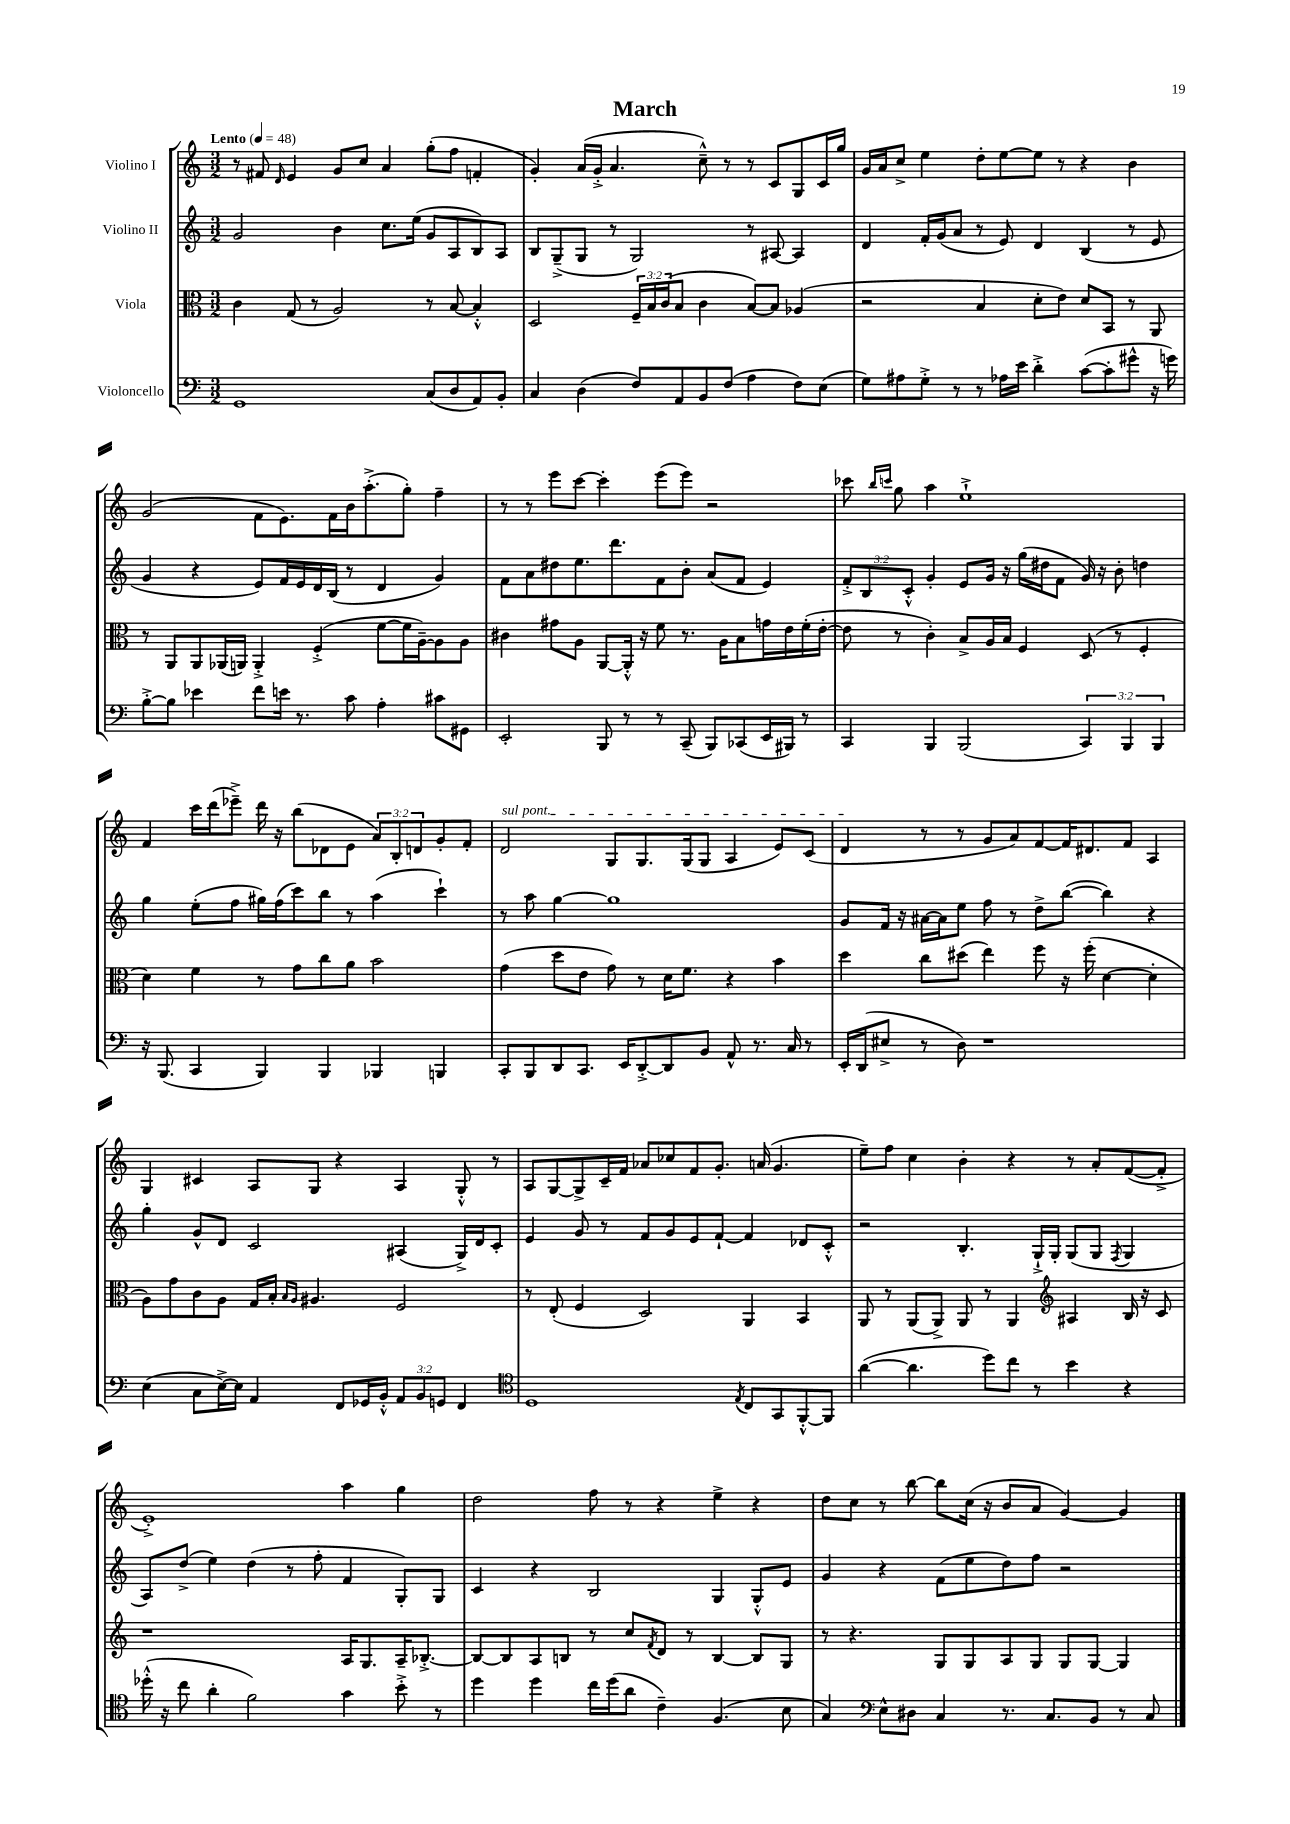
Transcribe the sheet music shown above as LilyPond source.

\header { title = "March" }
<<
\new StaffGroup <<
\new Staff = "s0" \with { instrumentName = "Violino I" } {
    \clef treble \key c \major \numericTimeSignature \time 3/2 \override Staff.TupletNumber.text = #tuplet-number::calc-fraction-text \tempo "Lento" 4 = 48
    r8 fis'8 \grace { d'16 } e'4 g'8 c''8 a'4 g''8-.( f''8 f'4-. |
    g'4-.) a'16( g'16-.-> a'4. c''8---^) r8 r8 c'8 g8 c'16 g''16 |
    g'16 a'16 c''8-> e''4 d''8-. e''8~ e''8 r8 r4 b'4 |
    g'2( f'8 e'8.) f'16 b'16 a''8.-.->( g''8-.) f''4-- |
    r8 r8 e'''8 c'''8~ c'''4-. e'''8( e'''8) r2 |
    ces'''8 \grace { b''16 c'''16 } g''8 a''4 e''1-!-> |
    f'4 c'''16 d'''16( ees'''8--->) d'''16 r16 b''8( des'8 e'8 \tuplet 3/2 { a'8) b8-. d'8 } g'8-. f'8-. |
    \once \override TextSpanner.bound-details.left.text = \markup { \italic "sul pont." } d'2\startTextSpan g8 g8. g16( g8 a4 e'8) c'8( |
    d'4\stopTextSpan r8 r8 g'8 a'8) f'8~ f'16 dis'8. f'8 a4 |
    g4 cis'4 a8 g8 r4 a4 g8-.-^ r8 |
    a8 g8~ g8-> c'16-- f'16 aes'8 ces''8 f'8 g'8.-. a'16( g'4. |
    e''8--) f''8 c''4 b'4-. r4 r8 a'8-. f'8~( f'8-.-> |
    e'1-.->) a''4 g''4 |
    d''2 f''8 r8 r4 e''4-> r4 |
    d''8 c''8 r8 b''8~ b''8 c''16( r16 b'8 a'8 g'4~) g'4 \bar "|." |
}
\new Staff = "s1" \with { instrumentName = "Violino II" } {
    \clef treble \key c \major \numericTimeSignature \time 3/2 \override Staff.TupletNumber.text = #tuplet-number::calc-fraction-text
    g'2 b'4 c''8. e''16( g'8 a8 b8) a8 |
    b8 g8--->( g8 r8 g2) r8 ais8~ ais4 |
    d'4 f'16-. g'16( a'8 r8 e'8) d'4 b4( r8 e'8 |
    g'4 r4 e'8) f'16 e'16 d'16 b16( r8 d'4 g'4) |
    f'8 a'8 dis''8 e''8. d'''8. f'8 b'8-. a'8( f'8 e'4) |
    \tuplet 3/2 { f'8-.-> b8 c'8-.-^ } g'4-. e'8 g'16 r16 g''16( dis''16 f'8 g'16) r16 b'8-. d''4 |
    g''4 e''8-.( f''8 gis''16) f''16( c'''8) b''8 r8 a''4( c'''4-!) |
    r8 a''8 g''4~ g''1 |
    g'8 f'16 r16 ais'16~ ais'16 e''8 f''8 r8 d''8-> b''8~( b''4) r4 |
    g''4-. g'8-^ d'8 c'2 ais4( g16->) d'16 c'8-. |
    e'4 g'8 r8 f'8 g'8 e'8 f'8~-! f'4 des'8 c'8-.-^ |
    r2 b4.-. g16-!-> g16-. g8( g8 \acciaccatura { f8 } g4 |
    a8) d''8->( e''4) d''4( r8 f''8-. f'4 g8-.) g8 |
    c'4 r4 b2 g4 g8-.-^ e'8 |
    g'4 r4 f'8( e''8 d''8) f''8 r2 \bar "|." |
}
\new Staff = "s2" \with { instrumentName = "Viola" } {
    \clef alto \key c \major \numericTimeSignature \time 3/2 \override Staff.TupletNumber.text = #tuplet-number::calc-fraction-text
    c'4 g8( r8 a2) r8 b8~ b4-.-^ |
    d2 \tuplet 3/2 { f16-- b16 c'16( } b8 c'4 b8~) b8 aes4( |
    r2 b4 d'8-. e'8) d'8 b,8 r8 a,8 |
    r8 a,8 a,8 aes,16( a,16) a,4-.-> f4-.->( f'8~ f'16 a16~--) a8 a8 |
    cis'4 gis'8 a8 a,8~ a,16-.-^ r16 f'8 r8. a16 b8 g'16 e'16 f'16-.( e'16~-. |
    e'8 r8 c'4-.) b8-> a16 b16 f4 d8( r8 f4-. |
    d'4) f'4 r8 g'8 c''8 a'8 b'2 |
    g'4( d''8 e'8 g'8) r8 d'16 f'8. r4 b'4 |
    d''4 c''8 dis''8( e''4) f''8 r16 f''16-.( d'4~ d'4-. |
    a8) g'8 c'8 a8 g16 b16-. \grace { b16 a16 } ais4. f2 |
    r8 e8-.( f4 d2) a,4 b,4 |
    a,8 r8 a,8( a,8->) a,8 r8 a,4 \clef treble ais4 b16 r16 c'8 |
    r1 a16 g8. a16-- bes8.~-.-> |
    bes8~ bes8 a8 b8 r8 c''8 \acciaccatura { f'8 } d'8 r8 b4~ b8 g8 |
    r8 r4. g8 g8 a8 g8 g8 g8~ g4 \bar "|." |
}
\new Staff = "s3" \with { instrumentName = "Violoncello" } {
    \clef bass \key c \major \numericTimeSignature \time 3/2 \override Staff.TupletNumber.text = #tuplet-number::calc-fraction-text
    g,1 c8( d8 a,8) b,8-. |
    c4 d4( f8) a,8 b,8 f8( a4 f8) e8( |
    g8) ais8 g8-.-> r8 r8 aes16 e'16 d'4-.-> c'8~( c'8-. gis'8-^ r16 g'16) |
    b8~-.-> b8 ees'4 f'8 e'16 r8. c'8 a4-. cis'8 gis,8 |
    e,2-. b,,8 r8 r8 c,8--( b,,8) ces,8( e,16 bis,,16) r8 |
    c,4 b,,4 b,,2( \tuplet 3/2 { c,4) b,,4 b,,4 } |
    r16 b,,8.( c,4 b,,4) b,,4 bes,,4 b,,4 |
    c,8-. b,,8 d,8 c,8. e,16 d,8~-.-> d,8 b,8 a,8-^ r8. c16 r8 |
    e,16-. d,16( eis8-> r8 d8) r1 |
    e4( c8 e16~->) e16 a,4 f,8 ges,16 b,16-.-^ \tuplet 3/2 { a,8 b,8 g,8 } f,4 |
    \clef tenor d1 \acciaccatura { e8 } c8 g,8 f,8~-.-^ f,8 |
    a'4~( a'4. d''8) c''8 r8 b'4 r4 |
    des''16-.-^( r16 c''8 a'4-. f'2) g'4 b'8-.-> r8 |
    d''4 d''4 c''16 d''16( a'8 c'4--) f4.( b8 |
    g4) \clef bass e8-^ dis8 c4 r8. c8. b,8 r8 c8 \bar "|." |
}
>>
>>
\layout { \context { \Score \remove "Bar_number_engraver" } }
